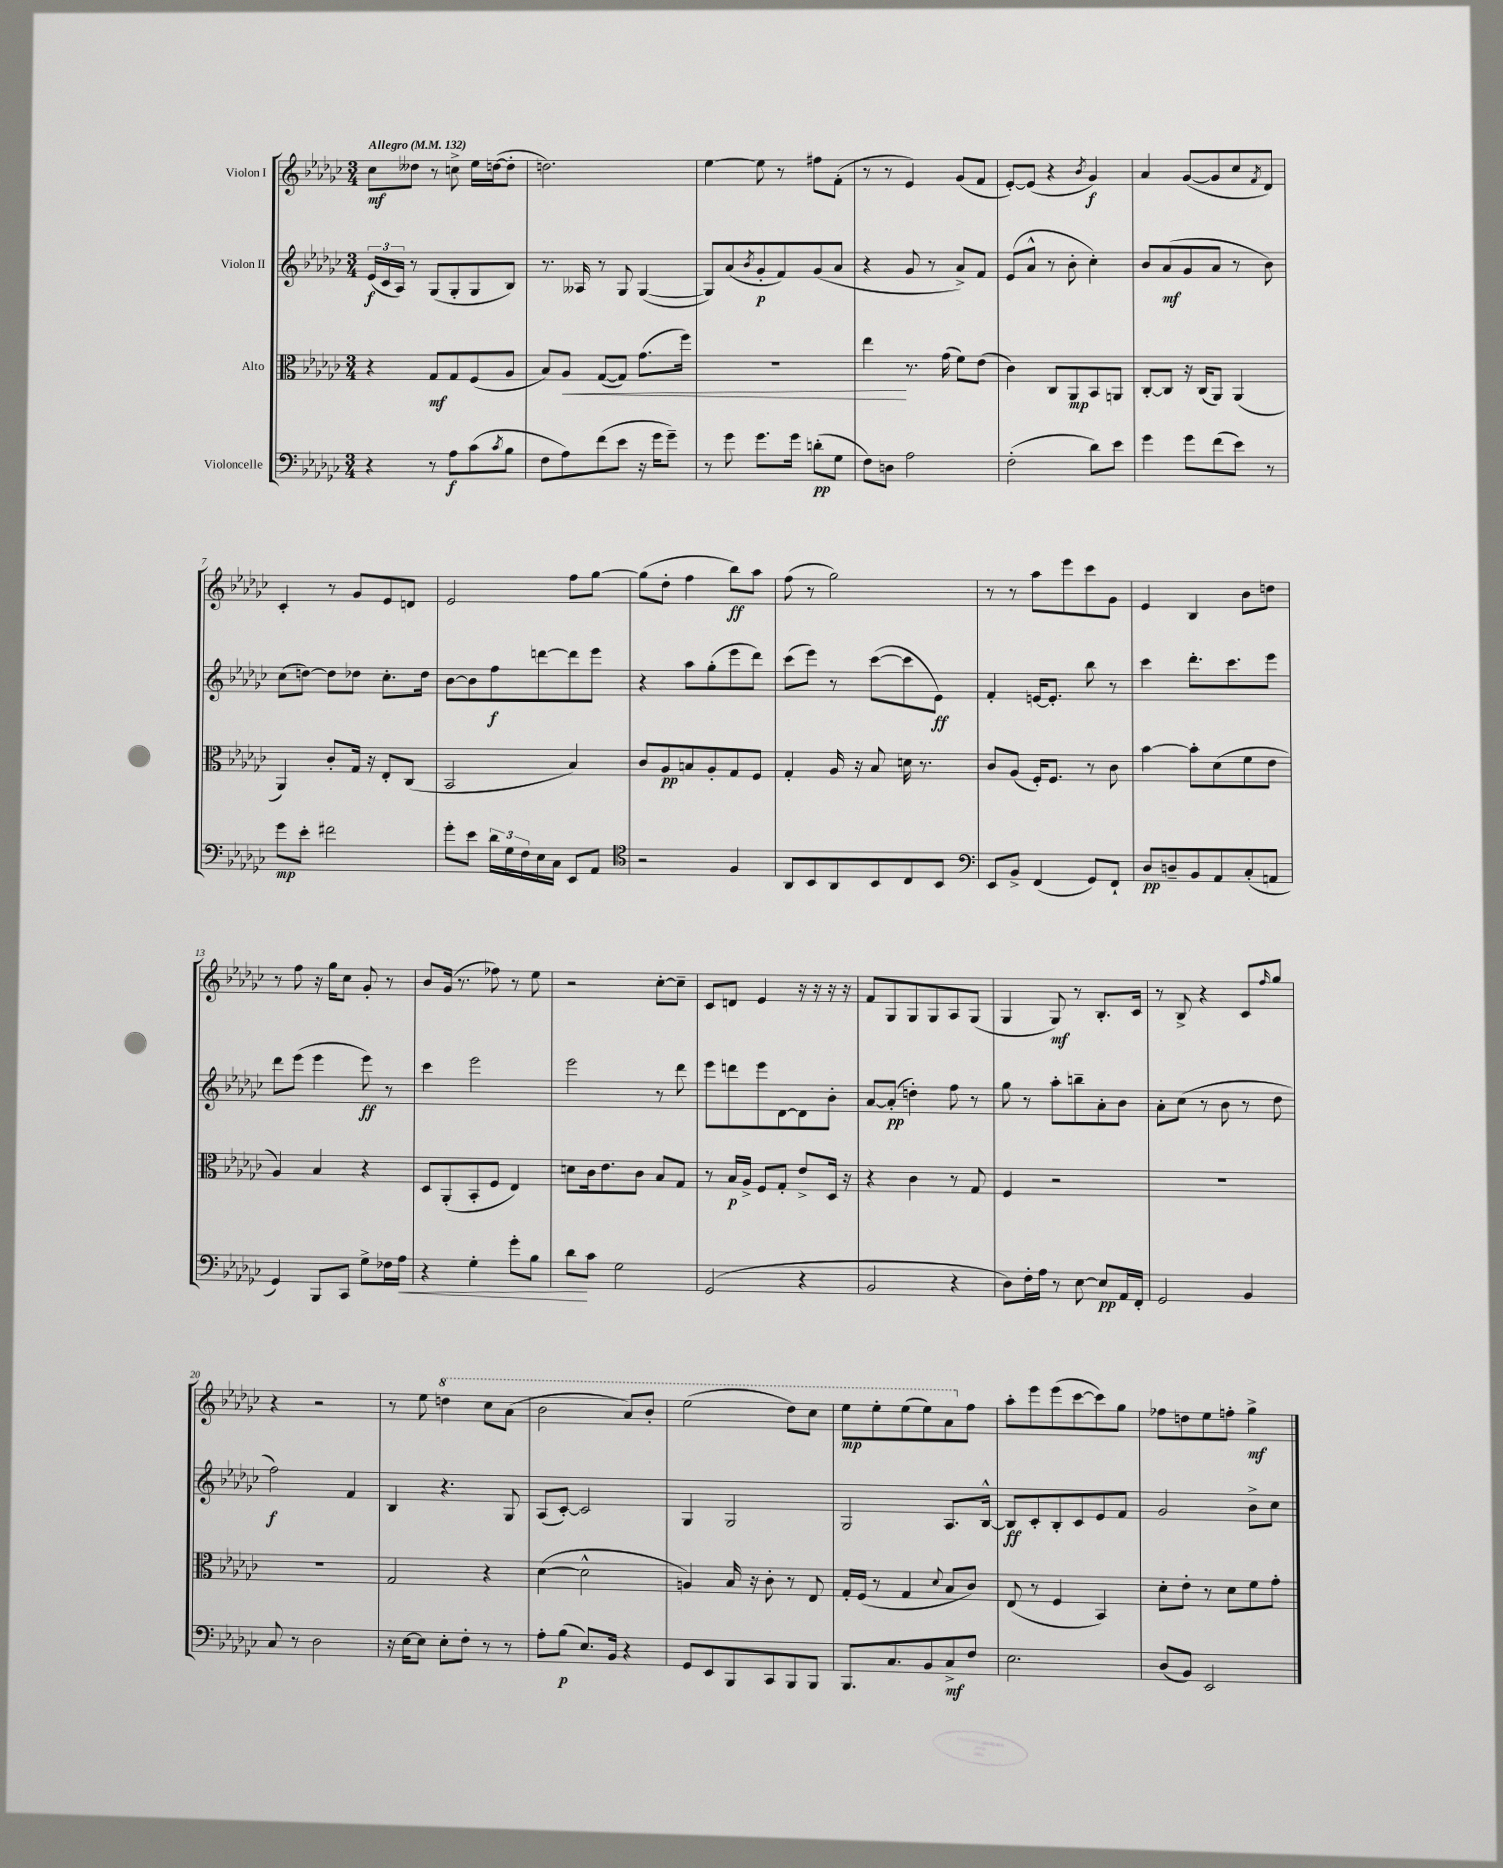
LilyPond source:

<<
\new StaffGroup <<
\new Staff = "s0" \with { instrumentName = "Violon I" } {
    \clef treble \key ges \major \numericTimeSignature \time 3/4 \tempo "Allegro" 4 = 132
    ces''8\mf deses''8 r8 c''8-> ees''16 d''16~( d''8-. |
    d''2.) |
    ees''4~ ees''8 r8 fis''8 f'8-.( |
    r8 r8 ees'4) ges'8( f'8 |
    ees'8~-.) ees'8( r4 \acciaccatura { bes'8 } ges'4\f) |
    aes'4 ges'8~( ges'8 ces''8 \acciaccatura { f'8 } des'8) |
    ces'4-. r8 ges'8 ees'8 d'8 |
    ees'2 f''8 ges''8~ |
    ges''8( des''8-. f''4 bes''8\ff) aes''8 |
    f''8( r8 ges''2) |
    r8 r8 aes''8 ees'''8 ces'''8 ges'8 |
    ees'4 bes4 bes'8 d''8 |
    r8 f''8 r16 ges''16 ces''8 ges'8-. r8 |
    bes'8 ges'16( r8. fes''8) r8 ees''8 |
    r2 ces''8~-. ces''8-- |
    ces'8 d'8 ees'4 r16 r16 r16 r16 |
    f'8 ges8 ges8 ges8 aes8 ges8( |
    ges4 ges8\mf) r8 bes8.-. ces'16 |
    r8 bes8-> r4 ces'8 \grace { f''16 } ges''8 |
    r4 r2 |
    r8 ees''8 \ottava #1 d'''4 ces'''8 aes''8( |
    bes''2 aes''8) bes''8-. |
    ees'''2( des'''8) ces'''8 |
    ees'''8\mp ees'''8-. ees'''8( ees'''8) aes''8 \ottava #0 f''8 |
    aes''8-. ees'''8 ees'''8( ces'''8~ ces'''8) ges''8 |
    fes''8 d''8 ees''8 f''8-. ges''4->\mf \bar "|." |
}
\new Staff = "s1" \with { instrumentName = "Violon II" } {
    \clef treble \key ges \major \numericTimeSignature \time 3/4
    \tuplet 3/2 { ees'16\f( ces'16 aes16) } r8 ges8( ges8-. ges8 bes8) |
    r8. aeses16 r8 ges8 ges4~( |
    ges8) aes'8( \acciaccatura { bes'8 } ges'8-.\p f'8) ges'8( aes'8 |
    r4 ges'8 r8 aes'8->) f'8 |
    ees'8( aes'8-^ r8 bes'8-. ces''4-.) |
    bes'8 aes'8\mf( ges'8 aes'8 r8 bes'8) |
    ces''8( d''8~) d''8 des''8 ces''8.-. des''16 |
    bes'8~ bes'8 f''8\f d'''8~ d'''8 ees'''8 |
    r4 aes''8 ges''8-.( ees'''8 des'''8) |
    ces'''8( ees'''8) r8 ces'''8~( ces'''8 ees'8\ff) |
    f'4-. e'16~ e'8.-. bes''8 r8 |
    ces'''4 des'''8.-. ces'''8. ees'''8 |
    des'''8 ees'''8( ees'''4 ees'''8\ff) r8 |
    ces'''4 ees'''2 |
    ees'''2 r8 des'''8 |
    ees'''8 d'''8 ees'''8 des'8~ des'8 bes'8-. |
    aes'8~ aes'8-.\pp( d''4-.) f''8 r8 |
    ges''8 r8 aes''8-. b''8-- aes'8-. bes'8 |
    aes'8-. ces''8( r8 bes'8 r8 des''8 |
    f''2\f) f'4 |
    bes4 r4. ges8 |
    aes8( ces'8~-.) ces'2 |
    ges4 ges2 |
    ges2 aes8. bes16~-^ |
    bes8\ff ces'8-. bes8-. ces'8 ees'8 f'8 |
    ges'2 bes'8-> ces''8 \bar "|." |
}
\new Staff = "s2" \with { instrumentName = "Alto" } {
    \clef alto \key ges \major \numericTimeSignature \time 3/4
    r4 ges8\mf ges8 f8( aes8 |
    bes8) aes8\< ges8~( ges8) ges'8.( f''16) |
    R2. |
    ees''4\! r8. ges'16( f'8) ees'8( |
    ces'4) ces8 aes,8\mp bes,8 a,8 |
    ces8~-. ces8 r16 ces16( aes,8) aes,4( |
    aes,4) ces'8-. ges16 r16 ees8-. ces8( |
    bes,2 bes4) |
    ces'8 aes8\pp b8 aes8-. ges8 f8 |
    ges4-. aes16 r16 bes8 d'16 r8. |
    ces'8 aes8( f16-.) f8. r8 ces'8 |
    bes'4~ bes'8-. des'8( f'8 ees'8 |
    aes4) bes4 r4 |
    des8 aes,8-.( bes,8-. f8 ees4) |
    d'8 ces'16 ees'8. ces'8 bes8 ges8 |
    r8 bes16\p aes16-> f8 ges8-. ees'8-> des16 r16 |
    r4 ces'4 r8 ges8 |
    f4 r2 |
    R2. |
    R2. |
    ges2 r4 |
    des'4~( des'2-^ |
    a4) bes16 r16 ces'8-. r8 ees8 |
    ges16-. f16( r8 ges4 \appoggiatura { des'8 } bes8 ces'8) |
    ees8( r8 f4 bes,4) |
    des'8-. ees'8-. r8 des'8 f'8 ges'8-. \bar "|." |
}
\new Staff = "s3" \with { instrumentName = "Violoncelle" } {
    \clef bass \key ges \major \numericTimeSignature \time 3/4
    r4 r8 aes8\f ces'8( \acciaccatura { ces'8 } bes8 |
    f8 aes8) f'8( ees'8 r16 ges'16 ges'8--) |
    r8 ges'8 ges'8. ges'16 d'8-.\pp( ges8 |
    f8) d8 aes2 |
    f2-.( des'8) ees'8 |
    ges'4 ges'8 f'8( ees'8) r8 |
    ges'8\mp ees'8-. fis'2 |
    ges'8-. ees'8 \tuplet 3/2 { des'16 ges16 f16 } ees16 ces16 ees,8 aes,8 |
    \clef tenor r2 f4 |
    aes,8 bes,8 aes,8 bes,8 ces8 bes,8 |
    \clef bass ees,8 bes,8-> f,4( ges,8) f,8-! |
    des8\pp d8-- bes,8 aes,8 ces8-.( a,8 |
    ges,4) bes,,8 ces,8 ges8-> fes16 aes16\< |
    r4 ges4-. ges'8-. bes8 |
    des'8\! ces'8 ges2 |
    ges,2( r4 |
    bes,2 r4 |
    des8) f16-. aes16 r8 ees8~ ees8\pp aes,16 f,16-. |
    ges,2 bes,4 |
    ces8 r8 des2 |
    r16 ees16~ ees8 ees8-. f8-. r8 r8 |
    aes8-. bes8\p( ees8.) bes,16 r4 |
    ges,8 ees,8 bes,,8 ces,8 bes,,8 bes,,8 |
    bes,,8. ces8. bes,8 ces8->\mf f8 |
    ees2. |
    des8( bes,8) ees,2 \bar "|." |
}
>>
>>
